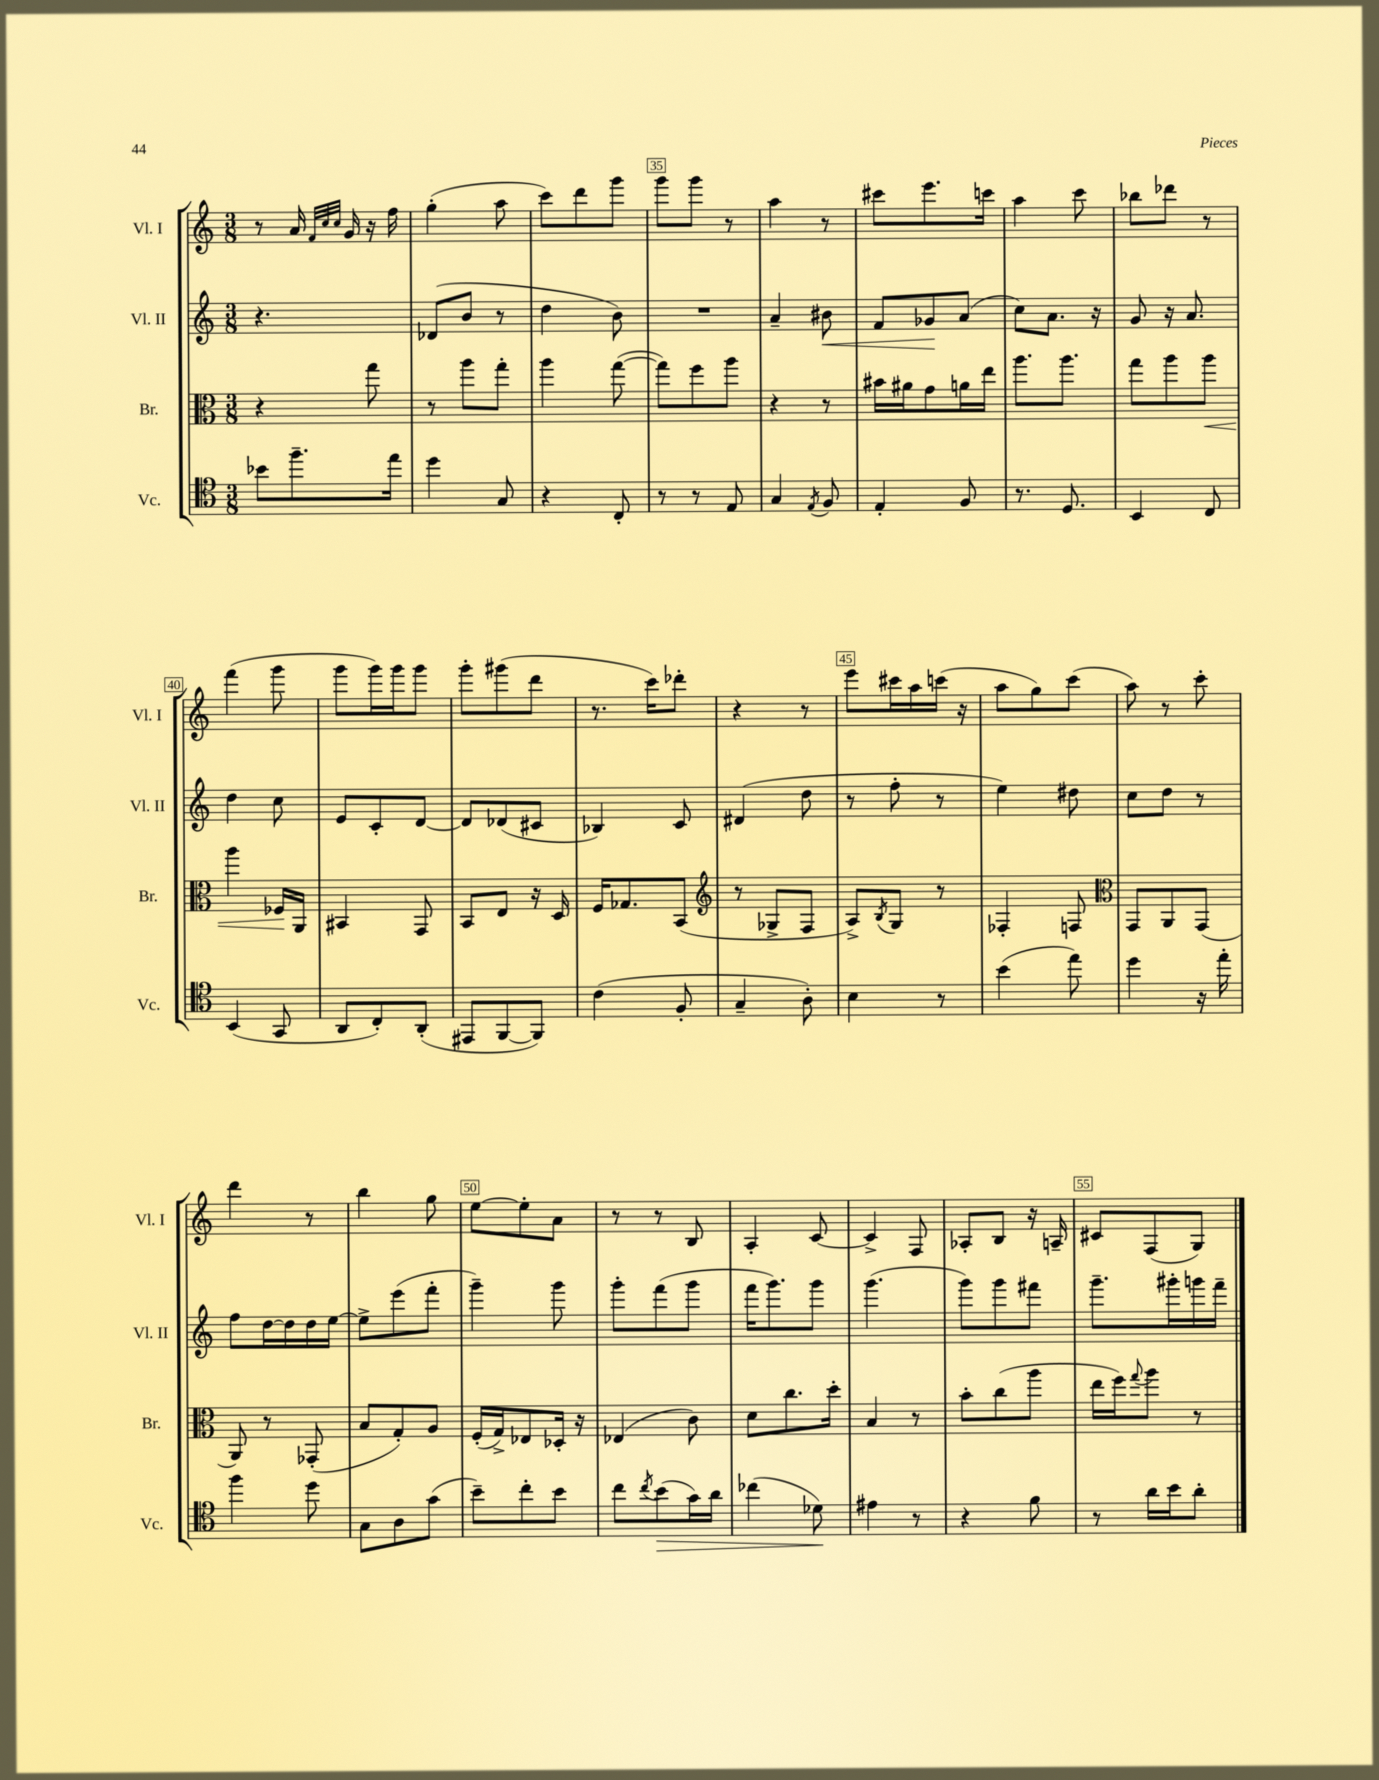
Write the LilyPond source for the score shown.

<<
\new StaffGroup <<
\new Staff = "s0" \with { instrumentName = "Vl. I" shortInstrumentName = "Vl. I" } {
    \clef treble \key c \major \numericTimeSignature \time 3/8
    r8 a'16 \grace { f'32 c''32 c''32 } g'16 r16 f''16 |
    g''4-.( a''8 |
    c'''8) d'''8 g'''8 |
    g'''8 g'''8 r8 |
    a''4 r8 |
    cis'''8 e'''8. c'''16 |
    a''4 c'''8 |
    bes''8 des'''8 r8 |
    f'''4( g'''8 |
    g'''8 g'''16) g'''16 g'''8 |
    g'''8-. gis'''8( d'''8 |
    r8. c'''16) des'''8-. |
    r4 r8 |
    e'''8 cis'''16 a''16 c'''16( r16 |
    a''8 g''8) c'''8( |
    a''8) r8 c'''8-. |
    d'''4 r8 |
    b''4 g''8 |
    e''8~ e''8-. a'8 |
    r8 r8 b8 |
    a4-. c'8~ |
    c'4-> f8 |
    aes8-. b8 r16 a16-- |
    cis'8 f8( g8) \bar "|." |
}
\new Staff = "s1" \with { instrumentName = "Vl. II" shortInstrumentName = "Vl. II" } {
    \clef treble \key c \major \numericTimeSignature \time 3/8
    r4. |
    des'8( b'8 r8 |
    d''4 b'8) |
    R4. |
    a'4-- bis'8\< |
    f'8 ges'8\! a'8( |
    c''8) a'8. r16 |
    g'8 r16 a'8. |
    d''4 c''8 |
    e'8 c'8-. d'8~ |
    d'8 des'8( cis'8 |
    bes4) c'8 |
    dis'4( d''8 |
    r8 f''8-. r8 |
    e''4) dis''8 |
    c''8 d''8 r8 |
    f''8 d''16~ d''16 d''16 e''16~ |
    e''8-> e'''8( f'''8-. |
    g'''4--) g'''8 |
    g'''8-. f'''8( g'''8 |
    f'''16 g'''8.) g'''8 |
    g'''4.( |
    g'''8) g'''8 fis'''8 |
    g'''8.-- gis'''16-. g'''16 f'''16-- \bar "|." |
}
\new Staff = "s2" \with { instrumentName = "Br." shortInstrumentName = "Br." } {
    \clef alto \key c \major \numericTimeSignature \time 3/8
    r4 g''8 |
    r8 a''8 g''8-. |
    a''4 g''8~( |
    g''8) f''8 a''8 |
    r4 r8 |
    bis'16 ais'16 g'8 a'16 e''16 |
    a''8. a''8. |
    g''8 a''8 a''8\< |
    a''4 fes16\! a,16 |
    bis,4 g,8 |
    b,8 e8 r16 d16 |
    f16 ges8. b,8( |
    \clef treble r8 ges8-> f8 |
    a8->) \acciaccatura { b8 } g8 r8 |
    fes4-. f8 |
    \clef alto g,8 a,8 g,8( |
    a,8) r8 ges,8-.( |
    b8 g8-.) a8 |
    f16-.( g16->) ees8 des16-. r16 |
    ees4( c'8) |
    d'8 c''8. d''16-. |
    b4 r8 |
    b'8-. c''8( a''8 |
    e''16 f''16) \appoggiatura { g''8 } a''8 r8 \bar "|." |
}
\new Staff = "s3" \with { instrumentName = "Vc." shortInstrumentName = "Vc." } {
    \clef tenor \key c \major \numericTimeSignature \time 3/8
    bes'8 f''8.-- e''16 |
    d''4 g8 |
    r4 c8-. |
    r8 r8 e8 |
    g4 \acciaccatura { e8 } f8 |
    e4-. f8 |
    r8. d8. |
    b,4 c8 |
    b,4( g,8 |
    a,8 c8-.) a,8-.( |
    eis,8 f,8~ f,8) |
    c'4( f8-. |
    g4-- a8-.) |
    b4 r8 |
    b'4( e''8) |
    d''4 r16 e''16-. |
    f''4 d''8 |
    g8 a8 g'8( |
    b'8--) c''8-. b'8 |
    c''8 \acciaccatura { c''8 } b'8\>( g'16) a'16 |
    ces''4( des'8\!) |
    eis'4 r8 |
    r4 f'8 |
    r8 a'16 b'16 a'8-. \bar "|." |
}
>>
>>
\layout { \context { \Score currentBarNumber = #32 \override BarNumber.break-visibility = ##(#f #t #t) barNumberVisibility = #(every-nth-bar-number-visible 5) \override BarNumber.stencil = #(make-stencil-boxer 0.1 0.3 ly:text-interface::print) } }
